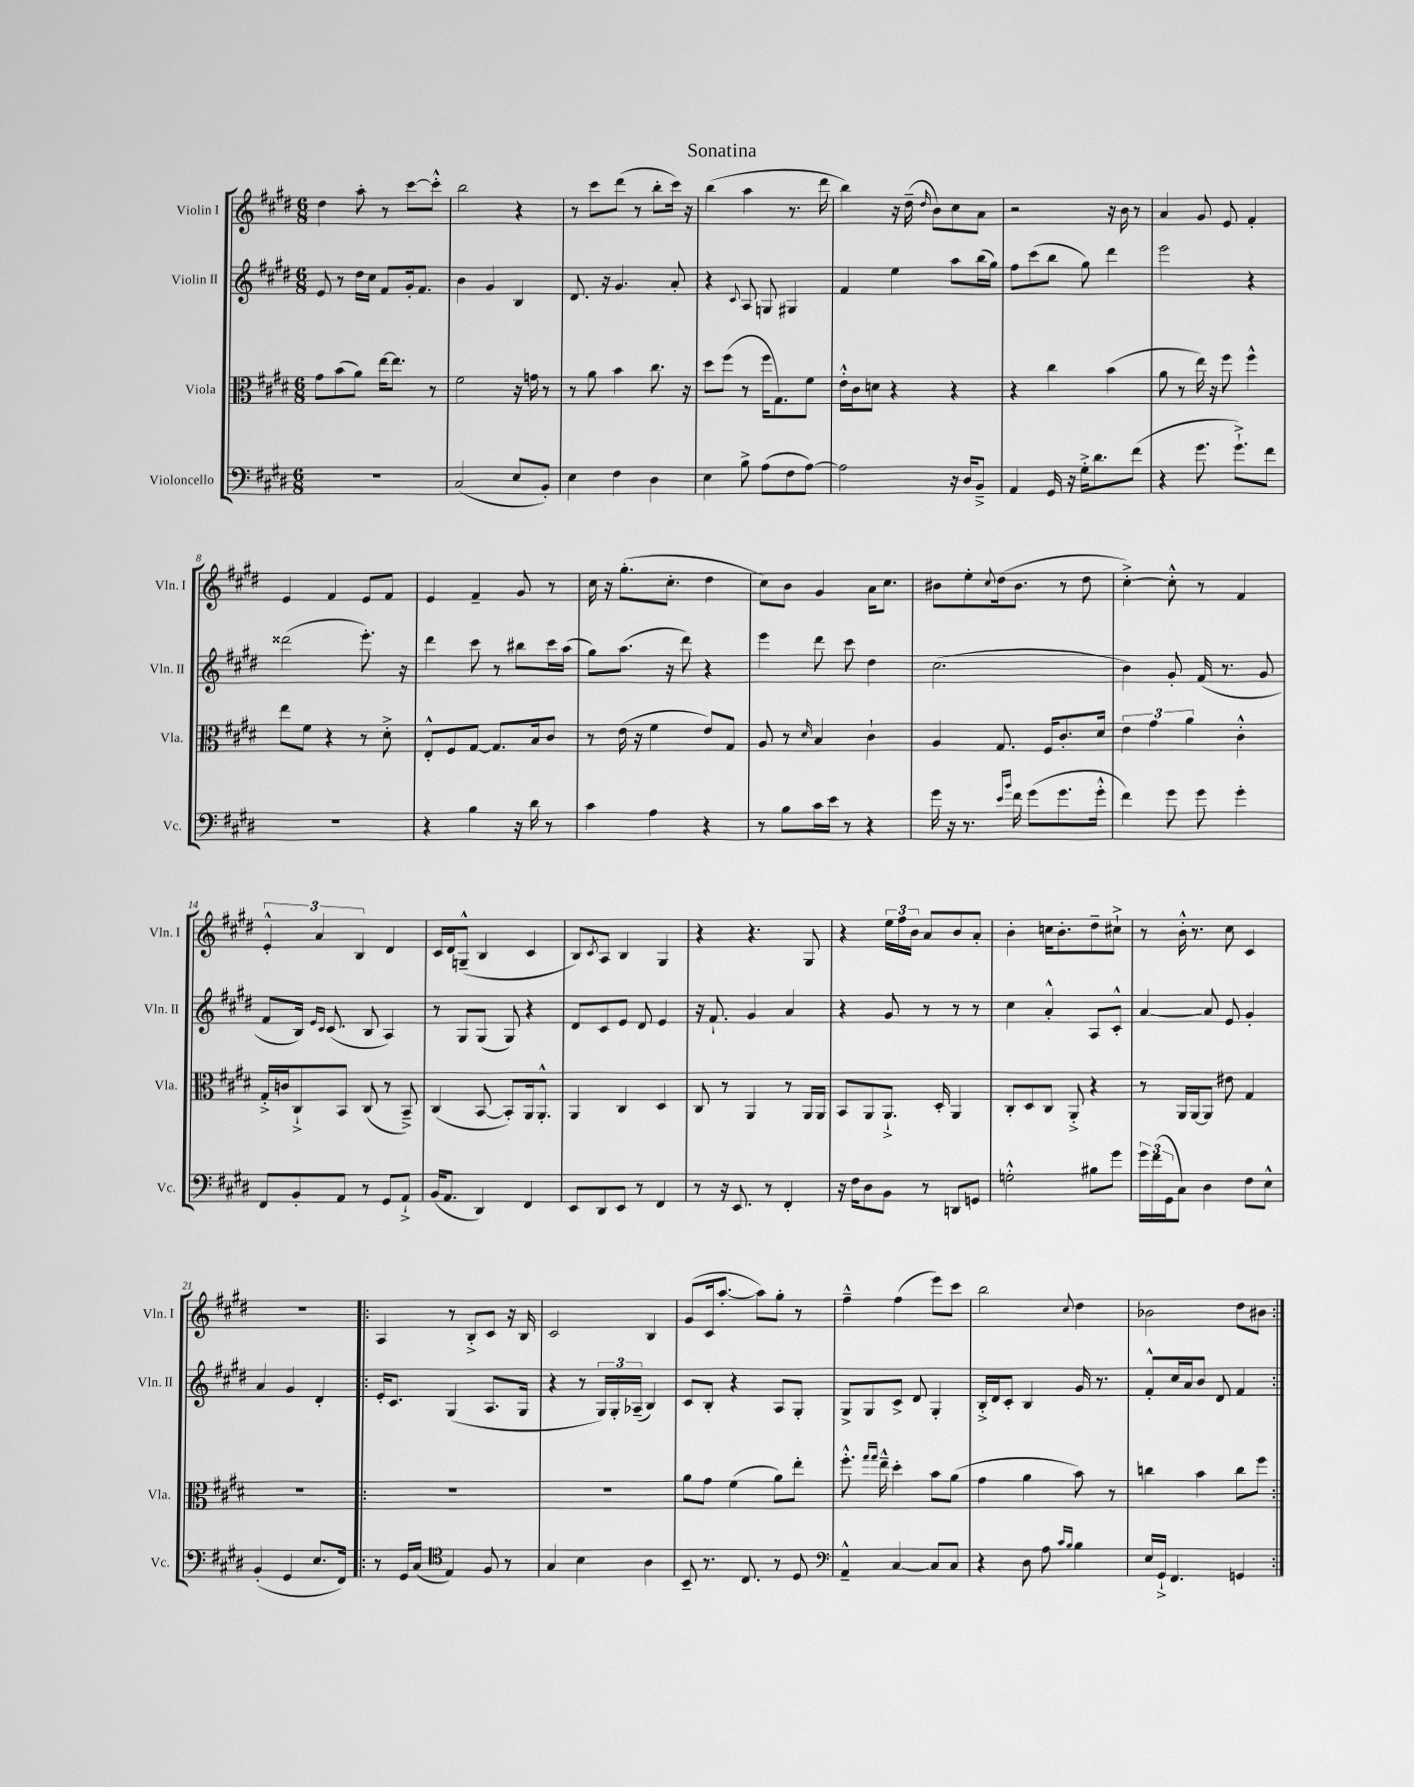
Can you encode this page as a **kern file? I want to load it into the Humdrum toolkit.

**kern	**kern	**kern	**kern
*part4	*part3	*part2	*part1
*staff4	*staff3	*staff2	*staff1
*I"Violoncello	*I"Viola	*I"Violin II	*I"Violin I
*I'Vc.	*I'Vla.	*I'Vln. II	*I'Vln. I
*clefF4	*clefC3	*clefG2	*clefG2
*k[f#c#g#d#]	*k[f#c#g#d#]	*k[f#c#g#d#]	*k[f#c#g#d#]
*M6/8	*M6/8	*M6/8	*M6/8
=1	=1	=1	=1
2.r	8g#\L	8e/	4dd#\
.	(8b\	8r	.
.	8a\J)	16dd#\LL	8aa'\
.	.	16cc#\JJ	.
.	[16ee\KL	8f#/L	8r
.	8.ee\J]	.	.
.	.	16g#'/k	[8ccc#\L
.	.	8.f#/J	.
.	8r	.	8ccc#'^^\J]
=2	=2	=2	=2
(2C#/	2f#\	4b\	2bb\
.	.	4g#/	.
8E/L	16r	4B/	4r
.	16gn\	.	.
8BB'/J)	8r	.	.
=3	=3	=3	=3
4E\	8r	8.d#/	8r
.	8a\	.	8ccc#\L
.	.	16r	.
4F#\	4b\	4.g#/	(8ddd#\J
.	.	.	8r
4D#\	8.cc#\	.	8bb'\L
.	.	8a'/	16ccc#\Jk)
.	16r	.	16r
=4	=4	=4	=4
4E\	8dd#\L	4r	(4bb\
.	(8ff#\J	.	.
.	.	8qqc#/	.
8B^\	8r	8A/	4aa\
(8A\L	16ff#\KL	8Gn/	.
.	8.G#\)	.	.
8F#\	.	4G#X/	8.r
[8A\J)	8f#\J	.	.
.	.	.	16ddd#\
=5	=5	=5	=5
2A\]	16e'^^\LL	4f#/	4bb\)
.	16c#\J	.	.
.	8dn\J	.	.
.	4r	4ee\	16r
.	.	.	(16dd#~\
.	.	.	16qqdd#/
.	.	.	8b\L)
16r	4r	8aa\L	8cc#\
16D#/KL	.	.	.
8BB~^/J	.	(16bb\L	8a\J
.	.	16gg#\JJ)	.
=6	=6	=6	=6
4AA/	4r	8ff#\L	2r
.	.	(8ccc#\	.
16GG#/	4cc#\	8bb\J	.
16r	.	.	.
16G#'^\KL	.	8gg#\)	.
8.d#\	.	.	.
.	(4b\	4ddd#\	16r
.	.	.	16b\
(8f#\J	.	.	8r
=7	=7	=7	=7
4r	8a\	2eee\	4a/
.	8r	.	.
8.g#\	16ee\)	.	8g#/
.	16r	.	.
.	8ff#\	.	8e/
8.g#`^\L)	.	.	.
.	4ff#^^\	4r	4f#'/
8f#\J	.	.	.
!!LO:LB:g=z
=8	=8	=8	=8
2.r	8ee\L	(2ddd##X\	4e/
.	8f#\J	.	.
.	4r	.	4f#/
.	8r	8.eee'\)	8e/L
.	8d#'^\	.	8f#/J
.	.	16r	.
=9	=9	=9	=9
4r	8E'^^/L	4ddd#\	4e/
.	8F#/	.	.
4B\	[8G#/J	8ccc#\	4f#~/
.	8.G#/L]	8r	.
16r	.	8bb#X\L	8g#/
16d#\	16B/k	.	.
8r	8c#/J	16ccc#\L	8r
.	.	(16aa\JJ	.
=10	=10	=10	=10
4c#\	8r	8gg#\L)	16cc#\
.	.	.	16r
.	(16e\	(8.aa\J	(8.gg#'\L
.	16r	.	.
4A\	4f#\	.	.
.	.	16r	8.cc#'\J
.	.	8ddd#\)	.
4r	8e/L)	4r	4dd#\
.	8G#/J	.	.
=11	=11	=11	=11
8r	8A/	4eee\	8cc#\L)
8B\L	8r	.	8b\J
.	16qqd#/	.	.
16c#\L	4B/	8ddd#\	4g#/
16e\JJ	.	.	.
8r	.	8ccc#\	.
4r	4c#`\	4dd#\	16a\KL
.	.	.	8.cc#\J
=12	=12	=12	=12
16g#\	4A/	(2.cc#\	8b#X\L
16r	.	.	.
8.r	.	.	8ee'\
.	.	.	8qqcc#/
.	8.G#/	.	(16dd#\k
16qqe/LL	.	.	.
16qqb/JJ	.	.	.
16f#\	.	.	8.b#\J
(8g#\L	.	.	.
.	16F#/KL	.	.
8.g#\	8.c#'/	.	8r
.	.	.	8dd#\
16g#'^^\Jk	16d#/Jk	.	.
=13	=13	=13	=13
4f#\)	6e\	4b\)	[4cc#'^\)
.	6g#\	.	.
8g#\	.	8g#'/	8cc#'^^\]
.	6a\	.	.
8g#\	.	(16f#/	8r
.	.	8.r	.
4g#'\	4c#'^^\	.	4f#/
.	.	8g#/	.
!!LO:LB:g=z
=14	=14	=14	=14
8FF#/L	16G#'^/LL	8f#/L	6e'^^/
.	16cn/J	.	.
8BB'/	8C#`^/	16B/Jk)	.
.	.	.	6a/
.	.	16qqe/LL	.
.	.	16qqc#/JJ	.
.	.	(8.c#/	.
8AA/J	8BB/J	.	.
.	.	.	6B/
8r	(8C#/	8B/	.
8GG#/L	8r	4A/)	4d#/
8AA`^/J	8BB~^/)	.	.
=15	=15	=15	=15
(16BB/KL	(4C#/	8r	16c#/LL
8.AA/J	.	.	16d#/J
.	.	8G#/L	(8Gn~^^/J
4DD#/)	[8BB/	(8G#/J	4B/
.	8BB'/L])	8G#/)	.
4FF#/	16AA/k	4r	4c#/
.	8.AA'^^/J	.	.
=16	=16	=16	=16
8EE/L	4AA/	8d#/L	8B/L)
.	.	.	8qc#/
8DD#/	.	8c#/	8A/J
8EE/J	4C#/	8e/J	4B/
8r	.	8d#/	.
4FF#/	4D#/	4e/	4G#/
=17	=17	=17	=17
8r	8C#/	16r	4r
.	.	8.f#`/	.
16r	8r	.	.
8.EE/	.	.	.
.	4AA/	4g#/	4.r
8r	.	.	.
4FF#'/	8r	4a/	.
.	16AA/LL	.	8G#/
.	16AA/JJ	.	.
=18	=18	=18	=18
16r	8BB/L	4r	4r
16F#\KL	.	.	.
8D#\	8AA/	.	.
8BB\J	8.AA`^/J	8g#/	24ee\LL
.	.	.	24ff#\
.	.	.	24b\JJ
8r	.	8r	8a/L
.	16D#'/	.	.
8DDn/L	4AA/	8r	8b/
8GGn/J	.	8r	8a'/J
=19	=19	=19	=19
2Gn'^^\	8C#'/L	4cc#\	4b'\
.	8D#/	.	.
.	8C#/J	4a'^^/	16ccn\KL
.	.	.	8.b'\
.	8AA'^/	.	.
8B#X\L	4r	8A/L	8dd#~\
8g#\J	.	8c#'^^/J	8cc#X`^\J
=20	=20	=20	=20
24g#\LL	8r	[4a/	8r
(24f#\	.	.	.
24GG#\J	.	.	.
8C#\J)	16AA/LL	.	16b'^^\
.	[16AA/J	.	8.r
4D#\	8AA/J]	8a/]	.
.	8e#X\	8e/	8cc#\
8F#\L	4G#/	4g#'/	4c#/
8E^^\J	.	.	.
!!LO:LB:g=z
=21	=21	=21	=21
(4BB'/	2.r	4a/	2.r
4GG#/	.	4g#/	.
8.E/L	.	4d#'/	.
16FF#/Jk)	.	.	.
=22!|:	=22!|:	=22!|:	=22!|:
8r	2.r	16e'/KL	4A/
.	.	8.c#/J	.
16GG#/LL	.	.	.
(16C#/JJ	.	.	.
*clefC4	*	*	*
4E/)	.	(4G#/	8r
.	.	.	8B'^/L
8F#/	.	8.A/L	8c#/J
8r	.	.	16r
.	.	16G#/Jk	16B/
=23	=23	=23	=23
4G#/	2.r	4r	2c#/
4B\	.	8r	.
.	.	24G#/LL)	.
.	.	24G#'/	.
.	.	(24A-X~/JJ	.
4A\	.	4B/)	4B/
=24	=24	=24	=24
8BB~/	8a\L	8c#/L	(8g#/L
8.r	8g#\J	8B'/J	16c#/k
.	.	.	[8.aa'/J
.	(4f#\	4r	.
8.C#/	.	.	.
.	.	.	8aa\L])
8r	8a\L)	8A/L	8gg#'\J
8D#/	8ee'\J	8G#'/J	8r
=25	=25	=25	=25
*clefF4	*	*	*
4AA~^^/	8.ff#'^^\	8G#^/L	4ff#~^^\
.	.	8G#/	.
.	16qqgg#/LL	.	.
.	16qqgg#/JJ	.	.
.	16ee~^^\	.	.
[4C#/	4dd#'\	8c#^/J	(4ff#\
.	.	8d#/	.
8C#/L]	8b\L	4G#'/	8eee\L)
8C#/J	(8a\J	.	8ccc#\J
=26	=26	=26	=26
4r	4g#\	16B'^/LL	2bb\
.	.	16d#/J	.
.	.	8c#'/J	.
8D#\	4a\	4B/	.
8A\	.	.	.
16qqc#/LL	.	.	.
16qqB/JJ	.	.	8qqcc#/
4B\	8b\)	16g#/	4dd#\
.	.	8.r	.
.	8r	.	.
=27	=27	=27	=27
16E/LL	4ccn\	8f#'^^/L	2b-X\
16GG#`^/JJ	.	.	.
4.FF#/	.	16cc#/L	.
.	.	16a/J	.
.	4b\	8b/J	.
.	.	8d#/	.
4GGn/	8cc\L	4f#/	8dd#\L
.	8ff#\J	.	8b#X\J
=:|!	=:|!	=:|!	=:|!
*-	*-	*-	*-
